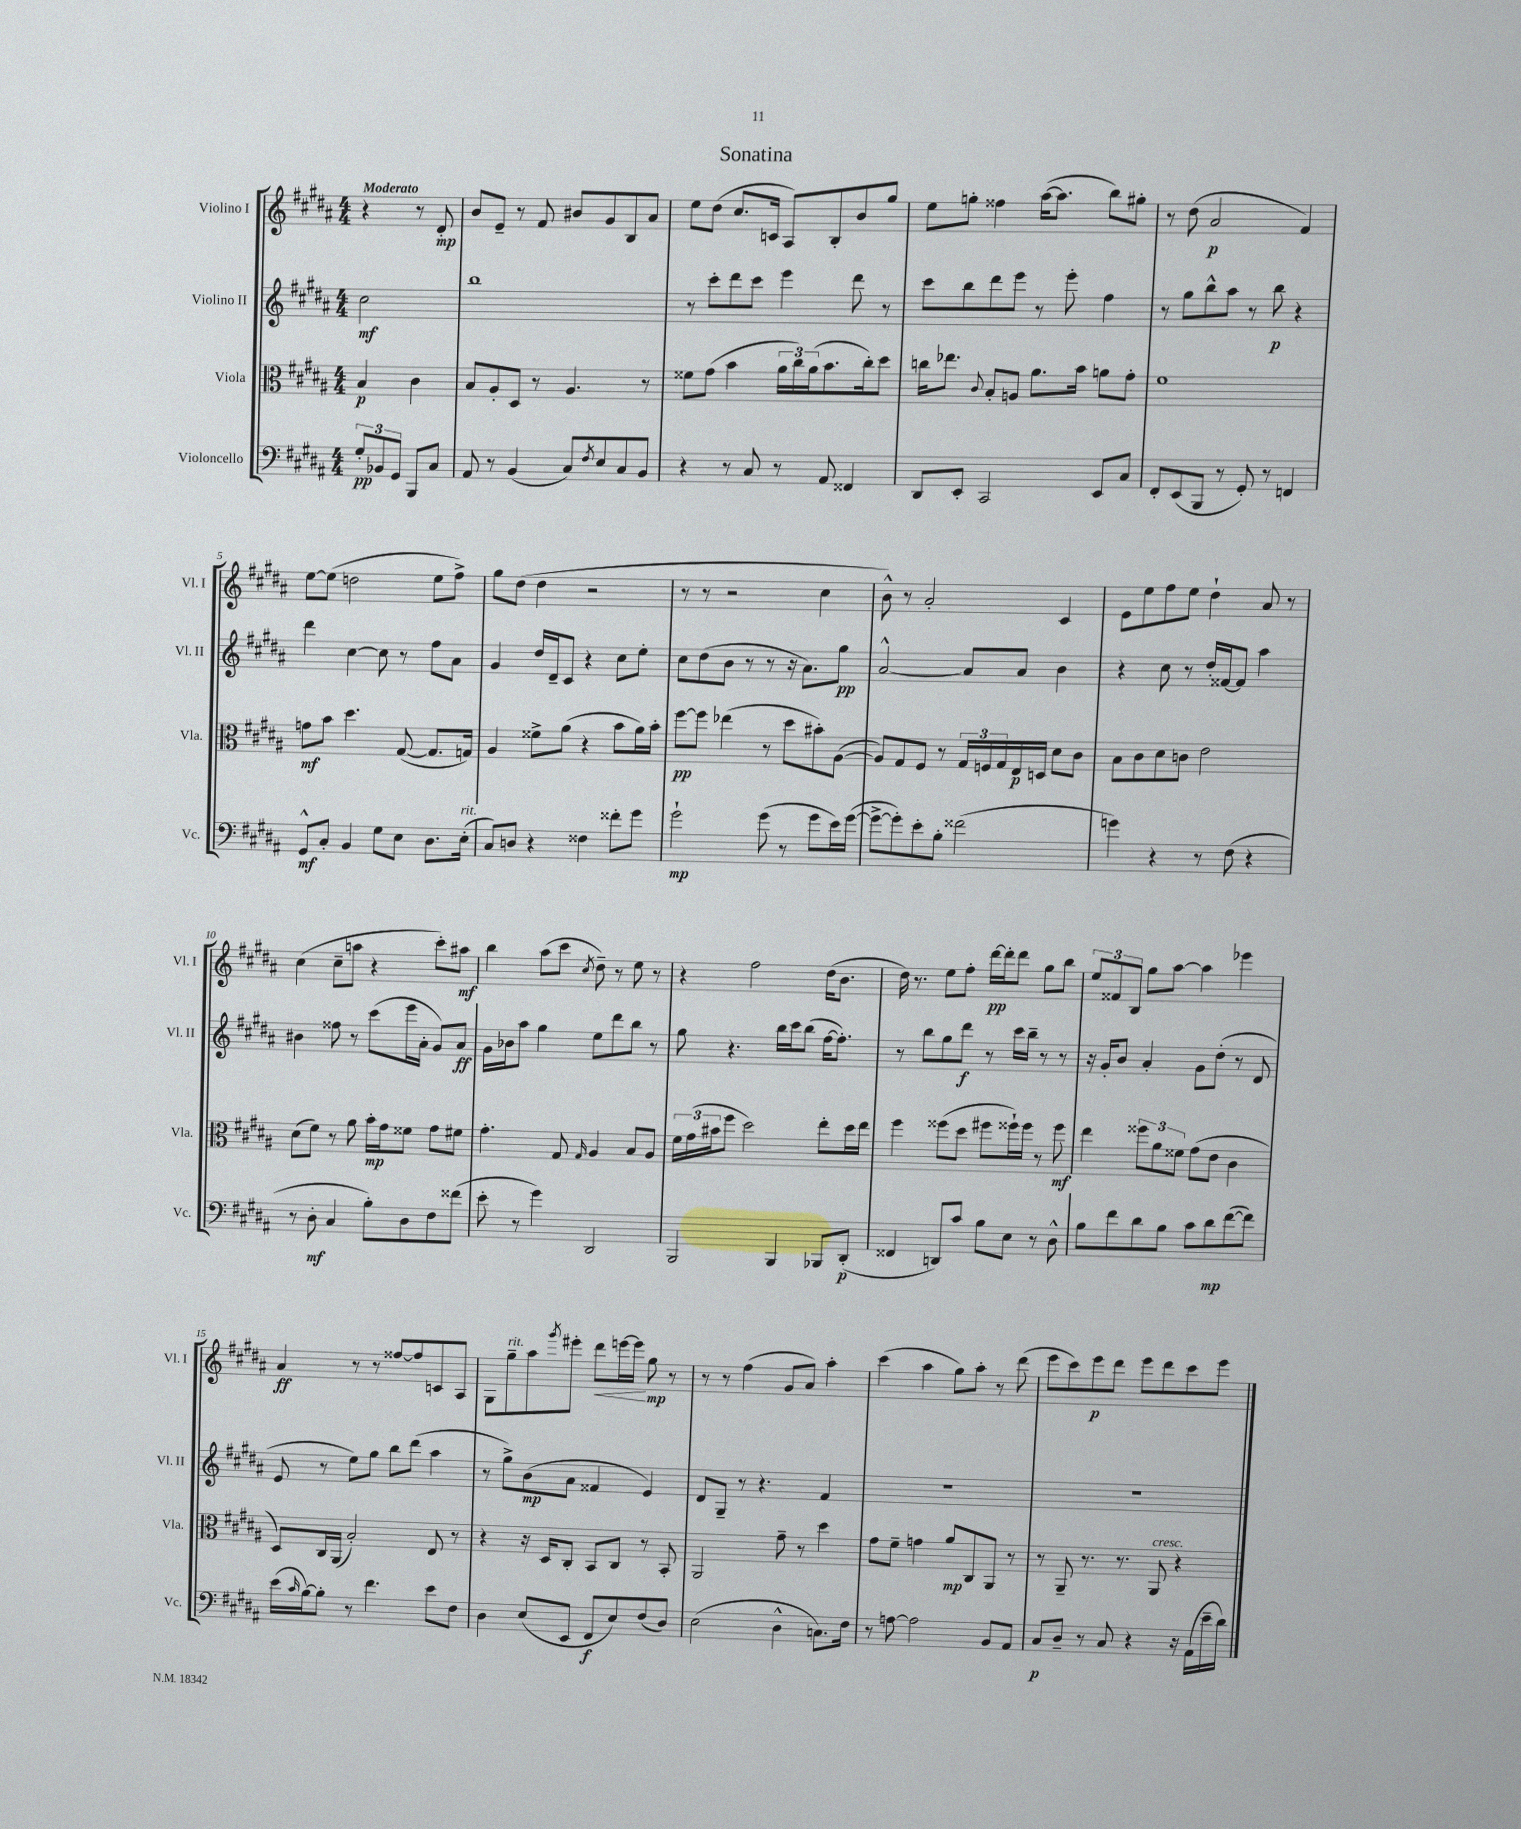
\header { title = "Sonatina" }
<<
\new StaffGroup <<
\new Staff = "s0" \with { instrumentName = "Violino I" shortInstrumentName = "Vl. I" } {
    \clef treble \key b \major \numericTimeSignature \time 4/4 \partial 2 \tempo "Moderato"
    r4 r8 dis'8-.\mp |
    b'8 e'8-- r8 fis'8 bis'8 gis'8 b8 ais'8 |
    e''8 dis''8( cis''8. c'16 ais8) b8-. b'8 gis''8 |
    e''8 g''8-. fisis''4 ais''16~( ais''8. b''8) gis''8-. |
    r8 dis''8( ais'2\p fis'4) |
    e''8~ e''8( d''2 e''8 fis''8->) |
    gis''8 dis''8( dis''4 r2 |
    r8 r8 r2 cis''4 |
    b'8-^) r8 ais'2-. cis'4 |
    e'8 e''8 fis''8 e''8 dis''4-! ais'8 r8 |
    cis''4( cis''8-- a''8 r4 cis'''8-.) ais''8\mf |
    b''4 ais''8( cis'''8 \acciaccatura { cis''8 } dis''8--) r8 e''8 r8 |
    r4 fis''2 dis''16( b'8. |
    dis''16) r8. e''8 fis''8-. dis'''16~\pp dis'''16-. dis'''8 gis''8 b''8 |
    \tuplet 3/2 { e''8 fisis'8 b8 } gis''8 ais''8~ ais''4 ees'''4 |
    ais'4\ff r8 r8 fisis''8~ fisis''8 c'8 ais8 |
    gis8 gis''8--^\markup { \italic "rit." } ais''8 \acciaccatura { gis'''8 } eis'''8-. dis'''8\< e'''16~ e'''16\! gis''8\mp r8 |
    r8 r8 fis''4( gis'8 ais'8) ais''4-. |
    cis'''4( ais''4 gis''8) ais''8-. r8 dis'''8( |
    e'''8 cis'''8) e'''8\p dis'''8 e'''8 dis'''8 cis'''8 e'''8 \bar "|." |
}
\new Staff = "s1" \with { instrumentName = "Violino II" shortInstrumentName = "Vl. II" } {
    \clef treble \key b \major \numericTimeSignature \time 4/4 \partial 2
    cis''2\mf |
    b''1 |
    r8 cis'''8-. dis'''8 cis'''8 e'''4 dis'''8 r8 |
    cis'''8 b''8 dis'''8 e'''8 r8 e'''8-. fis''4 |
    r8 gis''8 b''8-^ ais''8 r8 b''8\p r4 |
    dis'''4 cis''4~ cis''8 r8 fis''8 ais'8 |
    gis'4 dis''16 dis'16-- cis'8 r4 cis''8 e''8-. |
    cis''8 dis''8( b'8 r8 r8 r16 ais'8.) gis''8\pp |
    ais'2~-^ ais'8 ais'8 b'4 |
    r4 cis''8 r8 dis''16-. fisis'16~ fisis'8 ais''4 |
    bis'4 fisis''8 r8 cis'''8( e'''16 ais'16-. gis'8) ais'8\ff |
    gis'16 bes'16 ais''8 gis''4 e''8 dis'''8 b''8 r8 |
    gis''8 r4. b''16 cis'''16 b''8( fis''16~ fis''8.-.) |
    r8 b''8 gis''8 dis'''8\f r8 cis'''16 b''16-- r8 r8 |
    r16 gis'16-. b'8 ais'4-. gis'8 dis''8-.( r8 dis'8 |
    e'8 r8 e''8) gis''8 b''8 dis'''8( ais''4 |
    r8 gis''8->) b'8\mp( ais'8 fisis'4 e'4) |
    dis'8 gis8-- r8 r4. fis'4 |
    R1 |
    R1 \bar "|." |
}
\new Staff = "s2" \with { instrumentName = "Viola" shortInstrumentName = "Vla." } {
    \clef alto \key b \major \numericTimeSignature \time 4/4 \partial 2
    b4\p cis'4 |
    b8 ais8-. dis8 r8 ais4. r8 |
    fisis'8 gis'8( b'4 \tuplet 3/2 { ais'16 cis''16) ais'16( } b'8. cis''16-.) dis''8 |
    c''16 ees''8. \appoggiatura { cis'8 } b8-. a8 ais'8. b'16 a'8 gis'8-. |
    fis'1 |
    g'8\mf b'8 dis''4. gis8~( gis8. g16) |
    ais4 fisis'8-> ais'8( r4 b'8 ais'16) b'16-. |
    fis''8~\pp fis''8 ees''4( r8 dis''8 bis'8-.) ais8~( |
    ais8) gis8 fis8 r8 \tuplet 3/2 { gis16 f16 gis16 } e16\p d16 dis'8 cis'8 |
    b8 cis'8 dis'8 c'8 e'2 |
    dis'8( fis'8) r8 ais'8 b'16-.\mp gis'16 fisis'8 gis'8 fis'8 |
    gis'4.-. gis8 \grace { gis16 } ais4 b8 ais8 |
    \tuplet 3/2 { fis'16 gis'16( bis'16 } fis''8 dis''2) e''8-. dis''16 e''16 |
    fis''4 fisis''8( dis''8 fis''8 fisis''16-!) fisis''16 r8 fisis''8\mf |
    e''4 \tuplet 3/2 { fisis''8 ais'8 fisis'8 } gis'8( e'8 cis'4 |
    dis8) cis16 ais,16( b2-.) e8 r8 |
    r4 r16 dis16 cis8-. b,8 cis8 r8 b,8-. |
    ais,2 gis'8-- r8 dis''4 |
    gis'8 fis'8-- g'4 ais'8\mp cis8 ais,8 r8 |
    r8 ais,8-- r8. r8. ais,8^\markup { \italic "cresc." } r4 \bar "|." |
}
\new Staff = "s3" \with { instrumentName = "Violoncello" shortInstrumentName = "Vc." } {
    \clef bass \key b \major \numericTimeSignature \time 4/4 \partial 2
    \tuplet 3/2 { gis8-.\pp bes,8 gis,8 } b,,8 cis8 |
    ais,8 r8 b,4( cis8) \acciaccatura { fis8 } e8 cis8 b,8 |
    r4 r8 cis8 r8 ais,8 fisis,4 |
    dis,8 e,8-. cis,2 e,8 cis8 |
    fis,8-. e,8( b,,8 r8 gis,8-.) r8 f,4 |
    gis,8-^\mf cis8-. b,4 gis8 e8 dis8. e16-.^\markup { \italic "rit." }( |
    cis8) d8 r4 fisis4 fisis'8-. gis'8 |
    gis'2-!\mp gis'8( r8 gis'8 e'16) gis'16~( |
    gis'8~-> gis'8-.) e'8-. b8-. fisis'2( |
    g'4) r4 r8 fis8( r4 |
    r8 dis8-.\mf cis4 b8-.) dis8 fis8 fisis'8( |
    e'8-. r8 gis'4) dis,2 |
    b,,2 b,,4 bes,,8 dis,8-.\p( |
    fisis,4 d,8) cis'8 b8 e8 r8 dis8-^ |
    b8 fis'8 dis'8 b8 cis'8 dis'8\mp fis'8~( fis'8) |
    e'16( \grace { cis'16 } b16~) b8-. r8 fis'4. e'8 fis8 |
    dis4 e8( e,8 fis,8\f e8) fis8( dis8) |
    e2( dis4-^ c8.) fis16 |
    r8 a8~ a2 b,8 ais,8 |
    cis8\p dis8-- r8 cis8 r4 r16 ais,16( e'16-- dis'16) \bar "|." |
}
>>
>>
